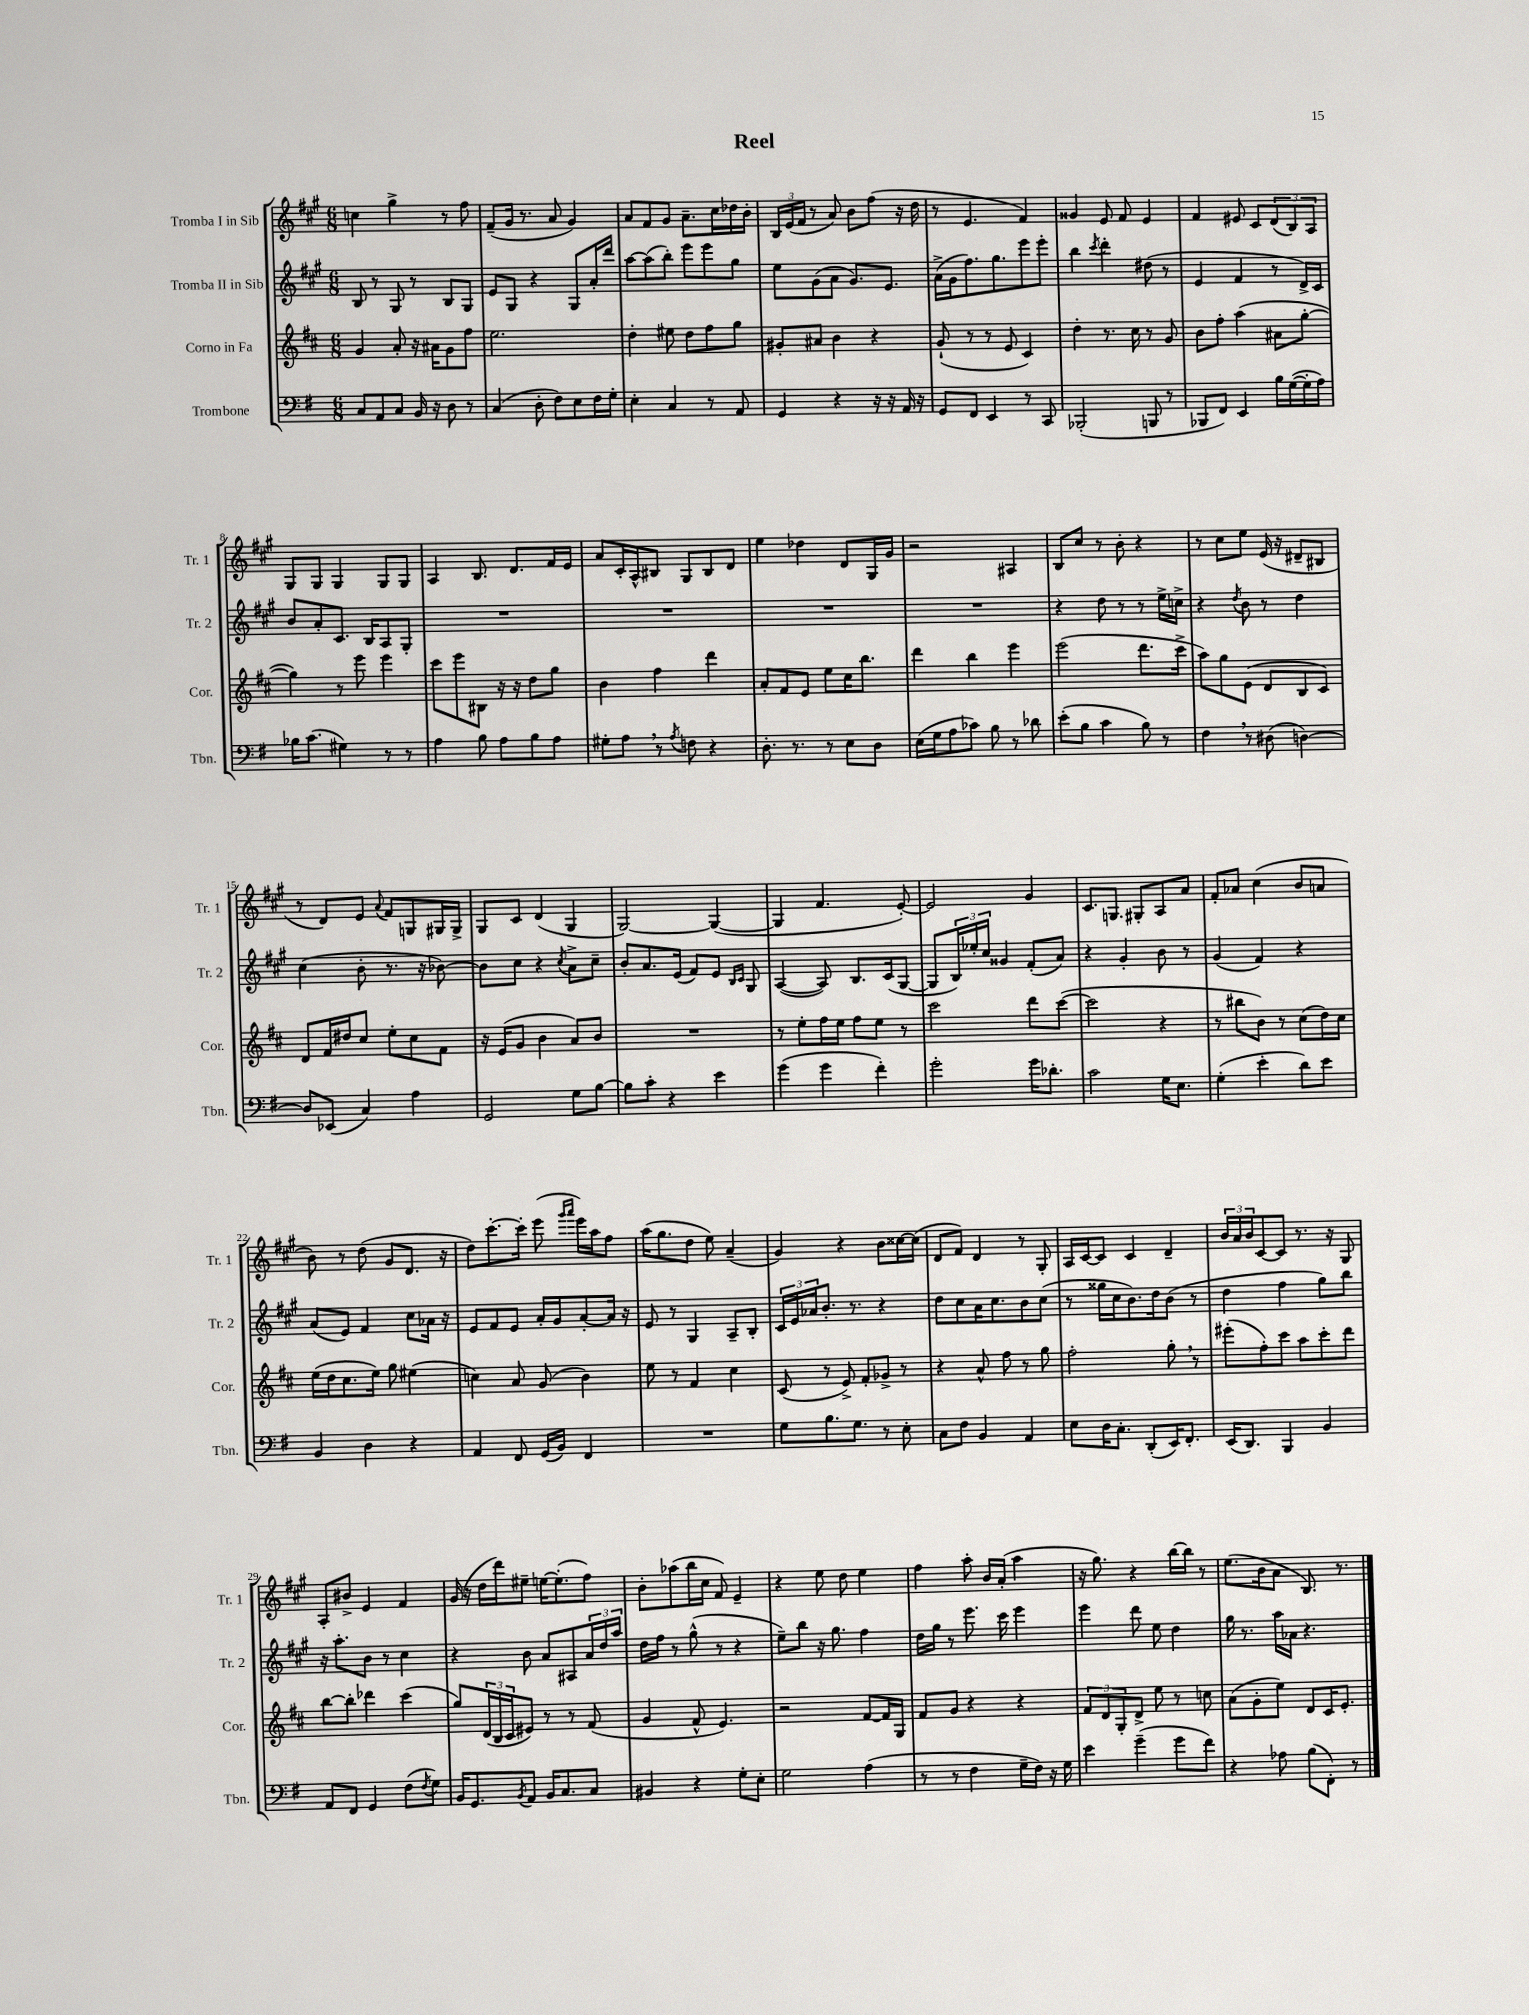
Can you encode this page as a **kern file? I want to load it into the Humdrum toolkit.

**kern	**kern	**kern	**kern
*staff4	*staff3	*staff2	*staff1
*clefF4	*clefG2	*clefG2	*clefG2
*k[f#]	*k[f#c#]	*k[f#c#g#]	*k[f#c#g#]
*M6/8	*M6/8	*M6/8	*M6/8
8C	4g	8B	4cc
8AA	.	8r	.
8C	8a'	8G#	4gg#^
16BB	16r	8r	.
16r	16a#	.	.
8D	8g	8B	8r
8r	8ff#	8G#	8ff#
=	=	=	=
(4C	2.ee	8e	(8f#~
.	.	8G#	16g#
.	.	.	8.r
8D'	.	4r	.
8F#)	.	.	8a
8E	.	8G#	4g#)
16F#	.	16a'	.
16G'	.	16ddd	.
=	=	=	=
4E'	4dd'	[8aa	8a
.	.	(8aa]	8f#
4C	8ee#	8bb')	8g#
.	8dd	8eee	8.a~
8r	8ff#	8eee	.
.	.	.	16cc#
8AA	8gg	8gg#	16dd-
.	.	.	16b'
=	=	=	=
4GG	8g#'	8ee	24B
.	.	.	(24e
.	.	.	24f#
.	8a#	(8g#	8r
4r	4b	8a	8a)
.	.	8.g#)	8b
16r	4r	.	(8ff#
16r	.	8.e	.
16AA	.	.	16r
16r	.	.	16dd
=	=	=	=
8GG	(8g`	(16a^	8r
.	.	16g#	.
8FF#	8r	8.ff#)	4.e
4EE	8r	.	.
.	.	8.gg#	.
.	8e	.	.
8r	4c#)	8eee	4f#)
8CC	.	8eee'	.
=	=	=	=
(2BBB-'	4dd'	4bb	4g##
.	.	8qccc#	.
.	8.r	4ddd'	8e
.	.	.	8f#
.	16cc#	.	.
8BBB	8r	(8dd#	4e
8r	8g	8r	.
=	=	=	=
8BBB-	8b	4e	4f#
8FF#)	8ff#'	.	.
4EE	(4aa	4f#	8e#
.	.	.	8c#
16B	8a#	8r	(12d
([16G	.	.	.
.	.	.	12B)
16G']	[8gg'	16d^)	.
.	.	.	12A
16A)	.	16c#	.
=	=	=	=
16B-	4gg])	8b	8G#
(8.c	.	.	.
.	.	8a'	8G#
4G#)	8r	8.c#	4G#
.	8eee	.	.
.	.	16B	.
8r	4eee	8A	8G#
8r	.	8G#'	8G#
=	=	=	=
4A	8ccc#	2.r	4A
.	8eee	.	.
8B	8B#	.	8.B
8A	16r	.	.
.	16r	.	8.d
8B	8dd	.	.
8A	8gg	.	16f#
.	.	.	16e
=	=	=	=
8G#'	4b	2.r	8a
8A	.	.	16c#'
.	.	.	16A^^
8r	4ff#	.	8B#
8qA	.	.	.
8F	.	.	8G#
4r	4ddd	.	8B#
.	.	.	8d
=	=	=	=
8.D'	8a'	2.r	4ee
.	8f#	.	.
8.r	.	.	.
.	8e	.	4dd-
8r	8ee	.	.
8E	16cc#	.	8d
.	8.bb	.	.
8D	.	.	16G#
.	.	.	16g#
=	=	=	=
(16E	4ddd	2.r	2r
16G	.	.	.
8A	.	.	.
8c-)	4bb	.	.
8B	.	.	.
8r	4eee	.	4A#
8d-	.	.	.
=	=	=	=
(8e'	(2eee	4r	8B
8B	.	.	8cc#
4c	.	8dd	8r
.	.	8r	8b'
8B)	8.ddd	8r	4r
8r	.	16ee^	.
.	16ccc#^	16cc^	.
=	=	=	=
4F#	8aa)	4r	8r
.	8gg	.	8cc#
.	.	8qdd	.
8r	(8e	8b	8ee
(8D#	8d	8r	(16e
.	.	.	16r
[4D)	8B	4dd	8d#~
.	8c#)	.	8B#
=	=	=	=
8D]	8d	(4cc#	8r
(8EE-	16f#	.	8d)
.	16dd#	.	.
4C)	8cc#	8b'	8e
.	.	.	8qqa
.	8ee'	8.r	8f#
4A	8cc#	.	8G
.	.	16r	.
.	8f#	[8b-)	16G#
.	.	.	16G#^
=	=	=	=
2GG	16r	8b-]	8G#
.	(16e	.	.
.	8g	8cc#	8c#
.	4b	4r	(4d
.	.	8qcc#	.
8G	8a)	8a^	4G#
[8B	8b	8cc#~	.
=	=	=	=
8B]	2.r	8b'	[2G#)
8c'	.	8.a	.
4r	.	.	.
.	.	(16e	.
.	.	8f#)	.
4e	.	8e	(4G#_
.	.	16qqB	.
.	.	16qqc#	.
.	.	8G#	.
=	=	=	=
(4g	8r	([4A	4G#]
.	8ee'	.	.
4g	16ff#	8A])	4.f#
.	16ee	.	.
.	8ff#	8.B	.
4f#')	8ee	.	.
.	.	(16c#	.
.	8r	[8G#	[8e')
=	=	=	=
2g'	2ccc#	8G#]	2e]
.	.	24B)	.
.	.	24ee-'	.
.	.	24cc#	.
.	.	4g##	.
16g	8ddd	(8f#'	4g#
8.d-'	.	.	.
.	([8ccc#	8a)	.
=	=	=	=
2c	2ccc#]	4r	8.c#
.	.	.	8.G
.	.	4g#'	.
.	.	.	8G#'
16G	4r	8b	8A
8.E	.	.	.
.	.	8r	8a
=	=	=	=
(4G'	8r	(4g#	8f#'
.	8bb#	.	8a-
4e'	8b)	4f#)	(4cc#
.	8r	.	.
8d)	(8cc#	4r	8b
8e	16dd)	.	8a
.	16cc#	.	.
=	=	=	=
4BB	(16ee	(8a	8b)
.	16dd	.	.
.	8.cc#	8e)	8r
4D	.	4f#	(8dd
.	16ee)	.	.
.	8gg	.	8g#
4r	(4ee#	8cc#	8.d
.	.	16a-	.
.	.	16r	16r
=	=	=	=
4AA	4cc)	8e	8dd)
.	.	8f#	[8.ccc#'
8FF#	8a	8e	.
.	.	.	16ccc#']
(16GG	(8g	16a'	(8eee
16BB)	.	16g#	.
.	.	.	16qqggg#
.	.	.	16qqaaa
4FF#	4b)	[8a'	16eee)
.	.	.	16aa
.	.	16a]	8ff#
.	.	16r	.
=	=	=	=
2.r	8ee	8e	(16aa
.	.	.	8.gg#
.	8r	8r	.
.	4f#	4G#	8dd
.	.	.	8ee)
.	4cc#	8A~	(4a~
.	.	8B'	.
=	=	=	=
8G	(8c#	24c#	4g#)
.	.	24e	.
.	.	24a-	.
8.B	8r	8.b'	.
.	8e^)	.	4r
8.G	.	8.r	.
.	8f#'	.	.
8r	8g-^	4r	8b
8E'	8r	.	[16cc##
.	.	.	(16cc##]
=	=	=	=
8C	4r	8dd	8d
8F#	.	8cc#	8f#)
4BB	8a^^	16a	4d
.	.	8.cc#	.
.	8ff#	.	.
4AA	8r	8b	8r
.	8gg	(8cc#	8G#'
=	=	=	=
8E	2ff#'	8r	16A
.	.	.	[16c#
16D	.	16gg##	8c#]
8.C'	.	16cc#	.
.	.	8.b)	4c#
(8DD'	.	.	.
.	.	16dd	.
16EE)	8gg'	(8b	4d~
8.FF#'	.	.	.
.	8r	8r	.
=	=	=	=
(16EE	(8eee#'	4dd	24b
.	.	.	24a
8.DD)	.	.	.
.	.	.	24b
.	8ff#')	.	[8c#
4BBB	8ccc#	4ff#	8c#]
.	8aa	.	8.r
4BB	8ccc#'	8gg#)	.
.	.	.	16r
.	8ddd	8bb	8G#
=	=	=	=
8AA	[8bb	16r	8A'
.	.	8.aa'	.
8FF#	8bb']	.	8b#^
4GG	4ddd-	8b	4e
.	.	8r	.
(8F#	(4ccc#	4cc#	4f#
8qF#	.	.	.
8G)	.	.	.
=	=	=	=
16BB	8gg)	4r	(16g#
8.GG	.	.	16r
.	(24d	.	16dd
.	24B	.	.
.	.	.	16ddd)
.	24c#	.	.
8qBB	.	.	.
8AA	8e#)	8b	8ee#~
16BB	8r	8a	[16ee
8.C	.	.	(8.ee']
.	8r	8A#	.
8C	(8f#	24a	8ff#)
.	.	24dd	.
.	.	24aa	.
=	=	=	=
4BB#	4g	16dd	8b'
.	.	16ff#	.
.	.	8r	(8aa-
4r	8f#^^	(8gg#^^	16bb
.	.	.	16cc#
.	4.e)	8r	8f#)
8G'	.	4r	4e~
8E'	.	.	.
=	=	=	=
2G	2r	8ee~)	4r
.	.	8bb	.
.	.	16r	8ee
.	.	8.gg#	.
.	.	.	8dd
(4A	[8f#	4ff#	4ee
.	16f#]	.	.
.	16G	.	.
=	=	=	=
8r	8f#	16dd	4ff#
.	.	16gg#	.
8r	8g	8r	.
4F#	4r	8.eee	8aa'
.	.	.	16b
.	.	16ccc#	(16a'
16G~	4r	4eee	4aa
16F#)	.	.	.
16r	.	.	.
16G	.	.	.
=	=	=	=
4e	12f#	4eee	16r
.	.	.	8.gg#)
.	12d	.	.
.	12G'	.	.
(4g~	8d^	8ddd	4r
.	8ee	8ee	.
8g	8r	4dd	[16bb
.	.	.	16bb]
8f#)	8cc	.	8r
=	=	=	=
4r	(8a	16gg#	(8.ee
.	.	8.r	.
.	8g'	.	.
.	.	.	16b
8A-	8ee)	16aa	8a
.	.	16a-	.
(8B	8d	4.r	8.B)
8FF#')	16c#	.	.
.	8.e'	.	8.r
8r	.	.	.
==	==	==	==
*-	*-	*-	*-
